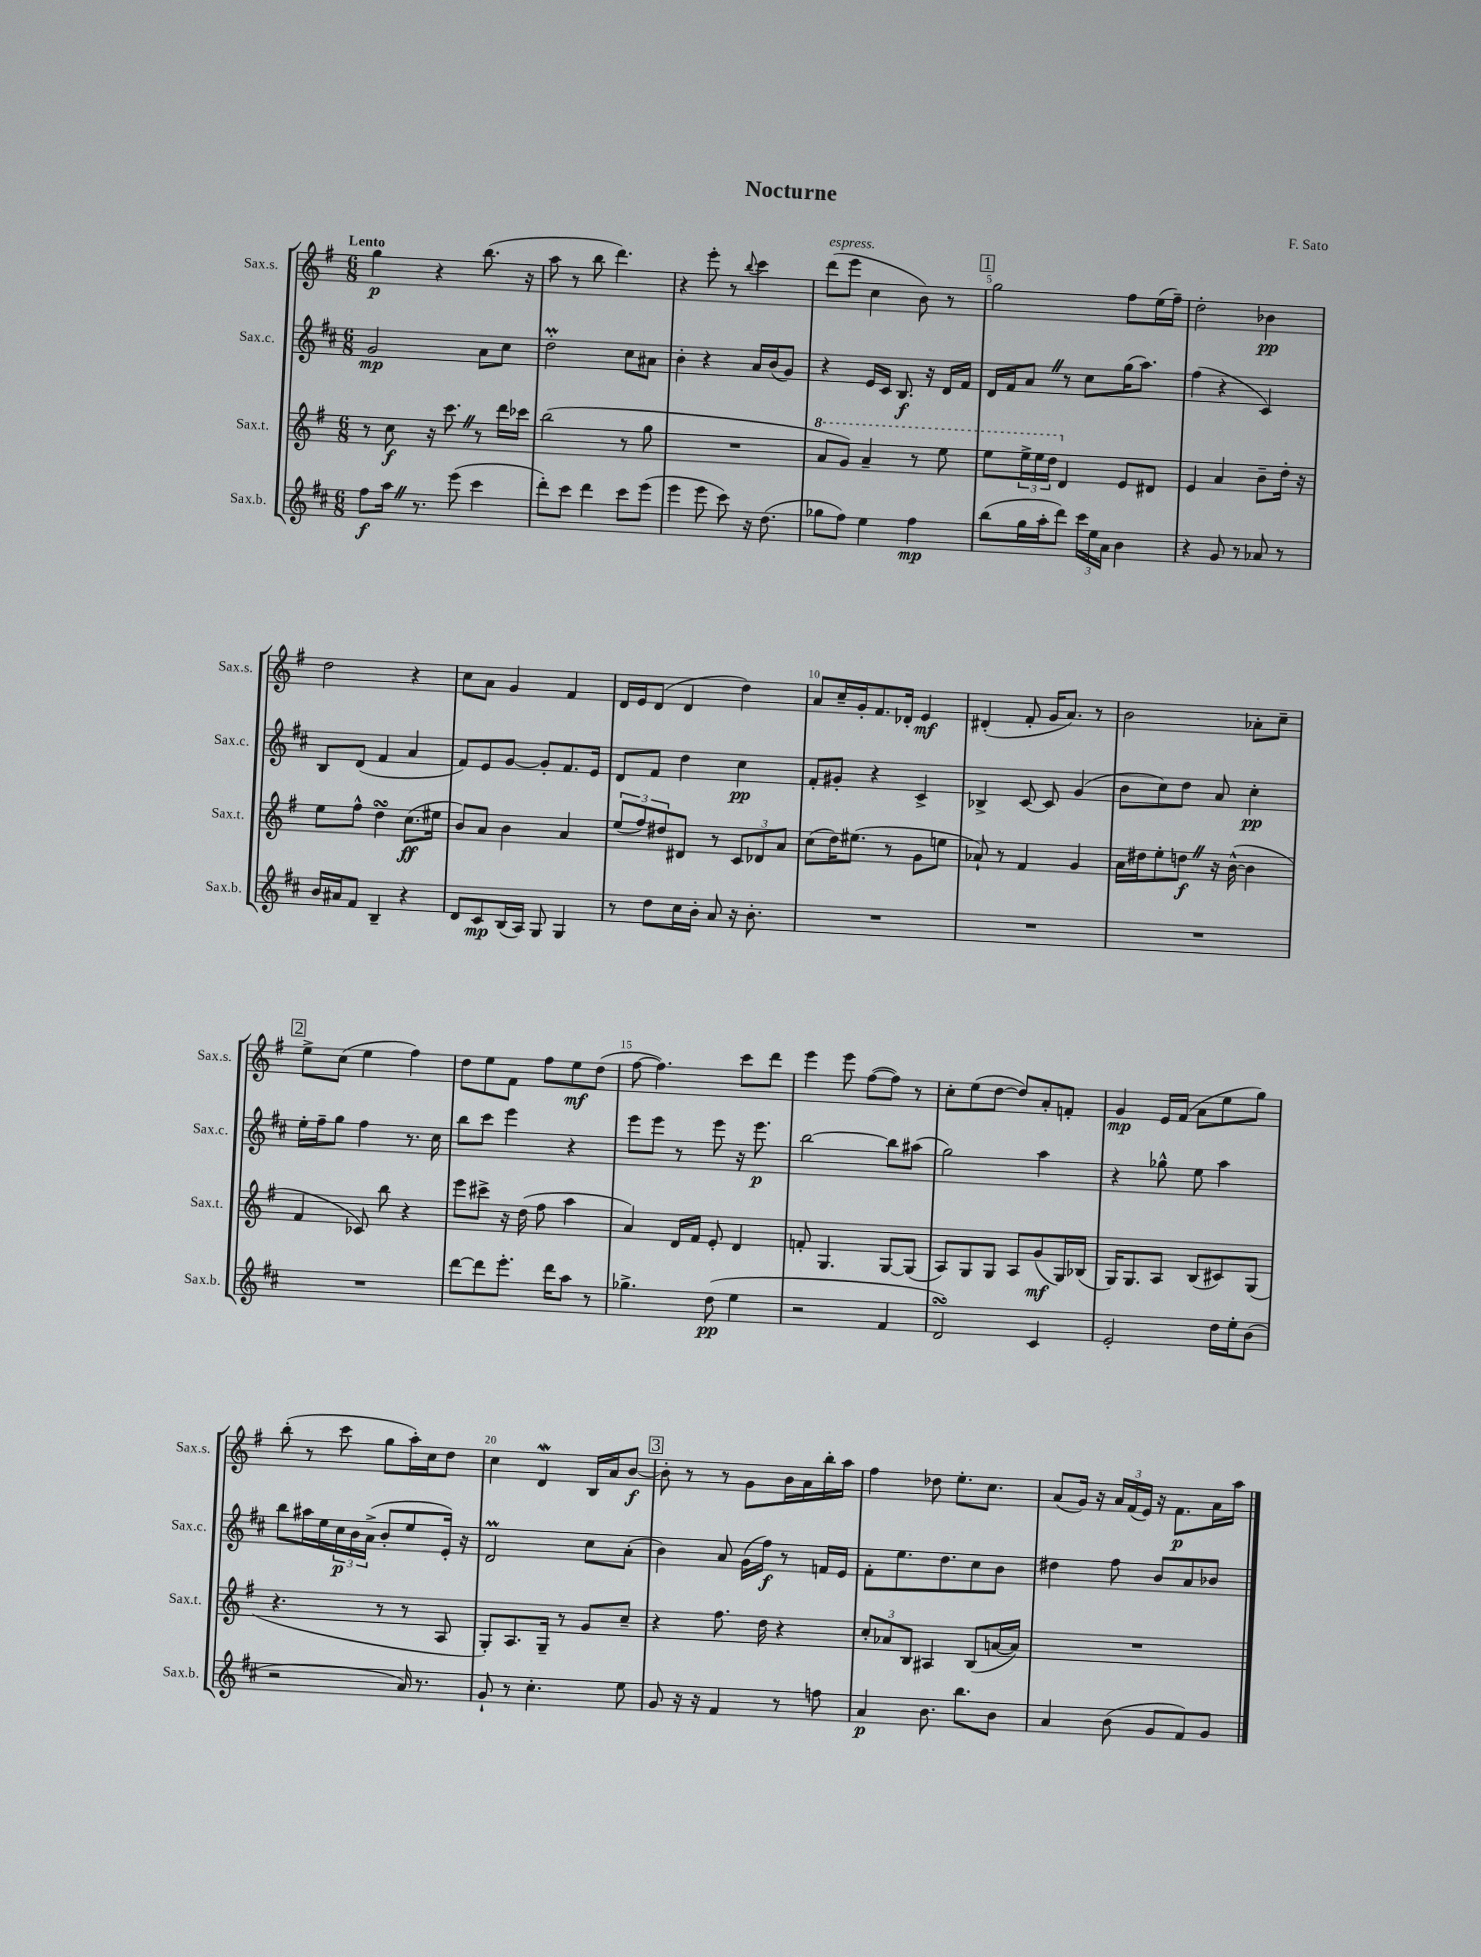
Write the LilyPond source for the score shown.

\header { title = "Nocturne" composer = "F. Sato" }
<<
\new StaffGroup <<
\new Staff = "s0" \with { instrumentName = "Sax.s." shortInstrumentName = "Sax.s." } {
    \clef treble \key g \major \numericTimeSignature \time 6/8 \tempo "Lento"
    g''4\p r4 b''8.( r16 |
    a''8 r8 b''8 d'''4.) |
    r4 e'''8-. r8 \appoggiatura { b''8 } c'''4 |
    d'''8^\markup { \italic "espress." }( e'''8 c''4 b'8) r8 |
    \mark \markup { \box "1" } g''2 fis''8 e''16( fis''16--) |
    d''2-. bes'4\pp |
    d''2 r4 |
    c''8 a'8 g'4 fis'4 |
    d'16 e'16 d'8( d'4 d''4) |
    a'8 c''16-- g'16-. fis'8. des'16-. e'4\mf |
    dis'4-.( fis'8-. g'16 a'8.) r8 |
    b'2 aes'8-. c''8-- |
    \mark \markup { \box "2" } e''8-> c''8( e''4 fis''4) |
    d''8 e''8 fis'8 fis''8 e''8\mf d''8( |
    fis''8~ fis''4.) c'''8 d'''8 |
    e'''4 e'''8 fis''8~( fis''8) r8 |
    c''8-. e''8( d''8~ d''8) a'8-. f'8-. |
    g'4\mp e'16 fis'16( a'8 e''8 g''8) |
    b''8-.( r8 c'''8 g''8 a''16-.) c''16 d''8 |
    c''4 d'4\mordent b16 a'16 b'8~\f |
    \mark \markup { \box "3" } b'8-. r8 r8 g'8 b'16 a'16 b''16-. a''16 |
    fis''4 des''8 e''8.-. c''8. |
    a'8( g'16) r16 \tuplet 3/2 { a'16 fis'16( e'16) } r16 fis'8.\p a'16 a''16 \bar "|." |
}
\new Staff = "s1" \with { instrumentName = "Sax.c." shortInstrumentName = "Sax.c." } {
    \clef treble \key d \major \numericTimeSignature \time 6/8
    g'2\mp a'8 cis''8 |
    d''2-.\prall cis''8 ais'8 |
    b'4-. r4 a'16 b'16( g'8) |
    r4 e'16 cis'16 b8.\f r16 d'16 fis'16 |
    \mark \markup { \box "1" } d'16 fis'16 a'8 \once \override BreathingSign.text = \markup { \musicglyph "scripts.caesura.straight" } \breathe r8 cis''8 g''16( a''8.) |
    fis''4( r4 cis'4) |
    b8 d'8( fis'4 a'4 |
    fis'8) e'8 g'8~ g'8-. fis'8. e'16 |
    d'8 fis'8 d''4 cis''4\pp |
    fis'8-. gis'8-. r4 cis'4-> |
    bes4-> cis'8~ cis'8 g'4( |
    b'8 cis''8) d''8 a'8 cis''4-.\pp |
    \mark \markup { \box "2" } e''16-. fis''16-- g''8 fis''4 r8. cis''16 |
    b''8 cis'''8 e'''4 r4 |
    e'''8 e'''8 r8 e'''8 r16 e'''8.\p |
    b''2~ b''8 ais''8( |
    g''2) a''4 |
    r4 ges''8-^ e''8 a''4 |
    b''8 ais''16 e''16 \tuplet 3/2 { cis''16\p b'16 a'16->( } b'8-. e''8 e'16-.) r16 |
    d'2\prall cis''8 a'8-.( |
    \mark \markup { \box "3" } b'4) a'8 g'16( fis''16\f) r8 f'16 e'16 |
    fis'8-. e''8. d''8. cis''8 b'8 |
    dis''4 fis''8 b'8 a'8 bes'8 \bar "|." |
}
\new Staff = "s2" \with { instrumentName = "Sax.t." shortInstrumentName = "Sax.t." } {
    \clef treble \key g \major \numericTimeSignature \time 6/8
    r8 c''8\f r16 c'''8. \once \override BreathingSign.text = \markup { \musicglyph "scripts.caesura.straight" } \breathe r8 d'''16 ces'''16 |
    b''2( r8 g''8 |
    R2. |
    \ottava #1 a''8 g''8) a''4-- r8 e'''8 |
    \mark \markup { \box "1" } e'''8 \tuplet 3/2 { e'''16-> e'''16 d'''16 \ottava #0 } d'4 e'8 dis'8 |
    e'4 a'4 b'8-- d''16-. r16 |
    e''8 fis''8-^ d''4\turn c''8.\ff( eis''16 |
    b'8) a'8 b'4 a'4 |
    \tuplet 3/2 { e''8( fis''8) dis''8 } dis'8 r8 \tuplet 3/2 { c'8 des'8 a'8 } |
    c''8( d''16) eis''8.( r8 g'8 e''8 |
    aes'8-!) r8 fis'4 g'4 |
    a'16 dis''16 e''8-. d''8\f \once \override BreathingSign.text = \markup { \musicglyph "scripts.caesura.straight" } \breathe r16 b'16~-^( b'4 |
    \mark \markup { \box "2" } fis'4 ces'8) b''8 r4 |
    e'''8 cis'''8-> r16 d''16( fis''8 a''4 |
    a'4) d'16 fis'16 e'8-. d'4 |
    f'8-. g4. g8~ g8( |
    a8) g8 g8 a8 g'8\mf( g16) bes16( |
    g16) g8. a8 b8( cis'8) g8( |
    r4. r8 r8 a8 |
    g8-.) a8. g16-- r8 g'8 c''8-- |
    \mark \markup { \box "3" } r4 fis''8. d''16 r4 |
    \tuplet 3/2 { c''8-. aes'8 b8 } ais4 b8( a'16~ a'16) |
    R2. \bar "|." |
}
\new Staff = "s3" \with { instrumentName = "Sax.b." shortInstrumentName = "Sax.b." } {
    \clef treble \key d \major \numericTimeSignature \time 6/8
    fis''8\f a''16 \once \override BreathingSign.text = \markup { \musicglyph "scripts.caesura.straight" } \breathe r8. e'''8( cis'''4 |
    d'''8-.) cis'''8 d'''4 cis'''8 e'''8( |
    e'''4 e'''8 cis'''8) r16 d''8.( |
    ges''8 fis''8) e''4 fis''4\mp |
    \mark \markup { \box "1" } b''8( g''16 a''16-. d'''8) \tuplet 3/2 { cis'''16 e''16 a'16 } b'4 |
    r4 g'8 r8 aes'8 r8 |
    b'16 ais'16 fis'8 b4-- r4 |
    d'8 cis'8\mp b16( a16) g8 g4 |
    r8 d''8 cis''16 b'16-. a'8 r16 b'8.-. |
    R2. |
    R2. |
    R2. |
    \mark \markup { \box "2" } R2. |
    d'''8~ d'''8 e'''8.-. d'''16 a''8 r8 |
    ges''4.-> d''8\pp( e''4 |
    r2 fis'4 |
    d'2\turn) cis'4 |
    e'2-. d''16 e''16-. b'8( |
    r2 a'16) r8. |
    g'8-! r8 cis''4.-. e''8 |
    \mark \markup { \box "3" } g'8 r16 r16 fis'4 r8 f''8 |
    a'4\p b'8. b''8. b'8 |
    a'4 b'8( g'8 fis'8) g'8 \bar "|." |
}
>>
>>
\layout { \context { \Score \override BarNumber.break-visibility = ##(#f #t #t) barNumberVisibility = #(every-nth-bar-number-visible 5) } }
